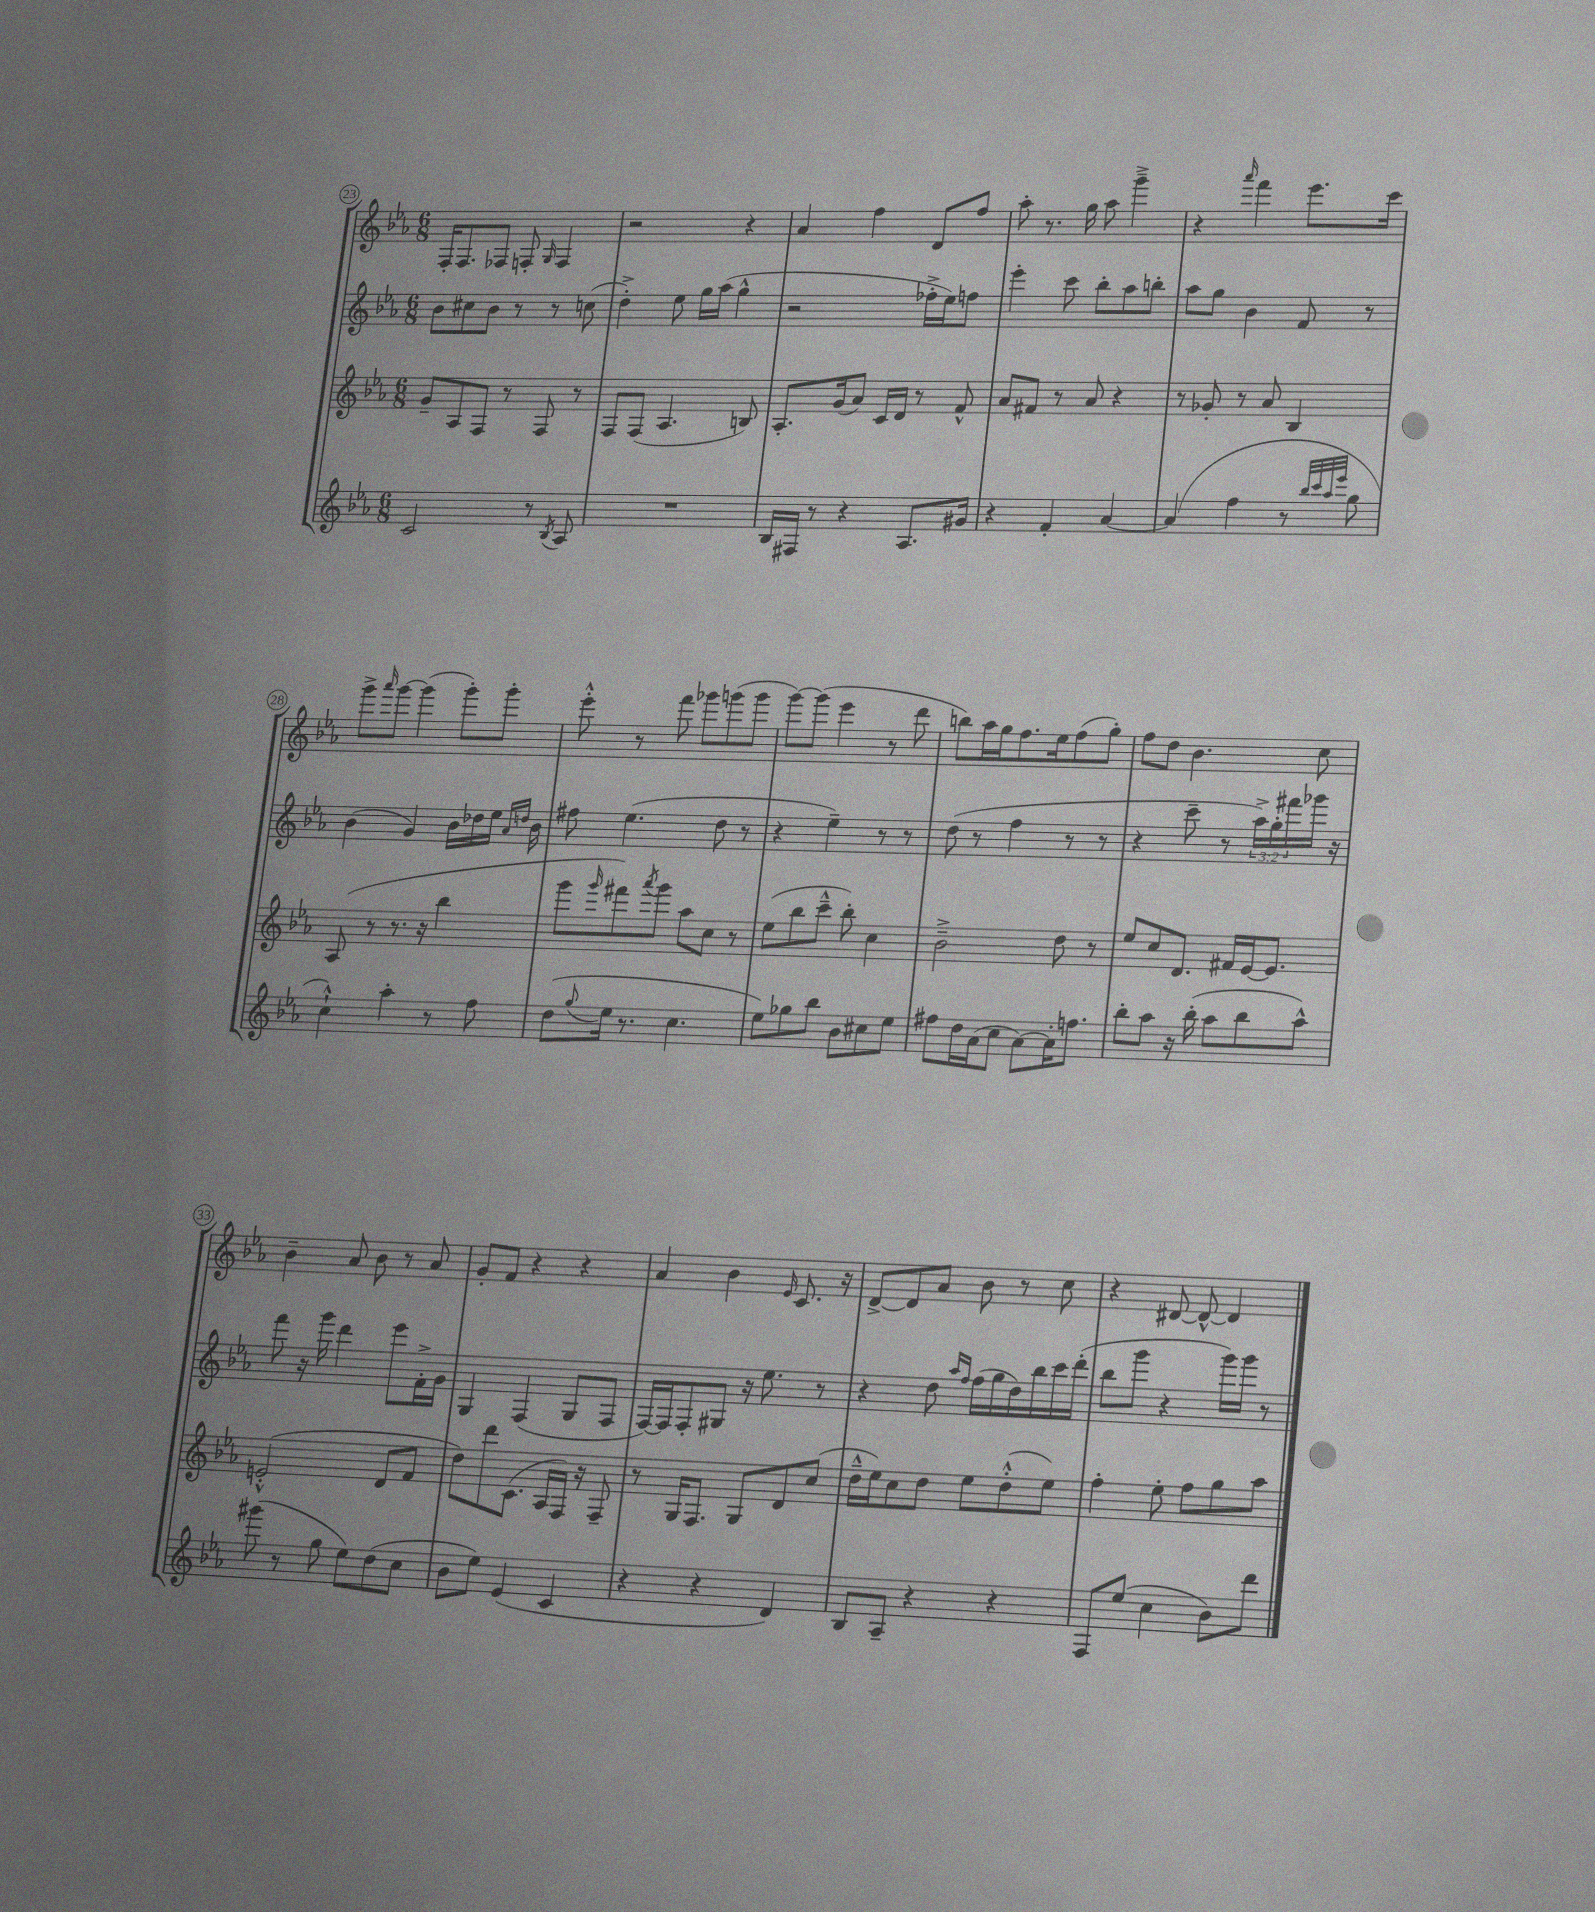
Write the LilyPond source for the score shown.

<<
\new StaffGroup <<
\new Staff = "s0" {
    \clef treble \key ees \major \numericTimeSignature \time 6/8
    f16-. f8. fes8 f8-. \grace { g16 } f4 |
    r2 r4 |
    aes'4 f''4 d'8 f''8 |
    aes''8-. r8. g''16 aes''8 g'''4---> |
    r4 \grace { aes'''16 } f'''4 ees'''8. c'''16 |
    g'''8-> \grace { aes'''16 } g'''8~ g'''4( g'''8-.) g'''8-. |
    ees'''8-.-^ r8 f'''8 ges'''8 g'''8( g'''8 |
    g'''8~) g'''8( ees'''4 r8 d'''8 |
    b''8) aes''16 g''16 f''8. ees''16 f''8( g''8-.) |
    f''8 d''8 bes'4. c''8 |
    bes'4-- aes'8 bes'8 r8 aes'8 |
    g'8-. f'8 r4 r4 |
    aes'4 bes'4 \grace { ees'16 } c'8. r16 |
    d'8~-> d'8 aes'8 bes'8 r8 c''8 |
    r4 dis'8~ dis'8~-^ dis'4 \bar "|." |
}
\new Staff = "s1" {
    \clef treble \key ees \major \numericTimeSignature \time 6/8 \override Staff.TupletNumber.text = #tuplet-number::calc-fraction-text
    bes'8 cis''8 bes'8 r8 r8 c''8( |
    d''4-.->) ees''8 g''16 aes''16( g''4-^ |
    r2 fes''16-.-> ees''16) f''8 |
    ees'''4-. c'''8 bes''8-. aes''8 b''8-. |
    aes''8 g''8 bes'4 f'8 r8 |
    bes'4( g'4) bes'16 des''16 ees''16 \grace { aes'16 d''16 } bes'16 |
    fis''8 ees''4.( d''8 r8 |
    r4 ees''4--) r8 r8 |
    d''8( r8 f''4 r8 r8 |
    r4 c'''8-- r8 \tuplet 3/2 { aes''16->) g''16-. fis'''16 } ges'''16 r16 |
    f'''8 r16 g'''16 d'''4 ees'''8 f'16-.-> g'16 |
    g4 f4( g8 f8 |
    f16~) f16 f8-. gis8 r16 ees''8. r8 |
    r4 d''8 \grace { aes''16 f''16 } f''16( g''16 d''16) bes''16 c'''16 d'''16-.( |
    bes''8 g'''8 r4 g'''16) g'''16 r8 \bar "|." |
}
\new Staff = "s2" {
    \clef treble \key ees \major \numericTimeSignature \time 6/8
    g'8-- aes8 f8 r8 f8 r8 |
    f8 f8( aes4. b8) |
    aes8.-. g'16( aes'8) c'16 d'16 r8 f'8-^ |
    aes'8 fis'8 r8 aes'8 r4 |
    r8 ges'8-. r8 aes'8 bes4 |
    aes8( r8 r8. r16 bes''4 |
    g'''8 \grace { g'''16 } fis'''8) \acciaccatura { aes'''8 } g'''8 aes''8 c''8 r8 |
    ees''8( bes''8 c'''8---^ bes''8-.) c''4 |
    bes'2---> d''8 r8 |
    ees''8 c''8 d'8. fis'16 ees'16~ ees'8. |
    e'2-.-^( d'8 f'8 |
    d''8) d'''8 c'8.( aes16 f16) r16 f8-- |
    r8 g16 f8. g8 d'8 c''8( |
    d''16---^ ees''16) c''8 d''8 ees''8 d''8-.-^( ees''8) |
    f''4-. ees''8-. f''8 g''8 aes''8 \bar "|." |
}
\new Staff = "s3" {
    \clef treble \key ees \major \numericTimeSignature \time 6/8
    c'2 r8 \acciaccatura { bes8 } aes8 |
    R2. |
    bes16 fis16 r8 r4 aes8. gis'16 |
    r4 f'4-. aes'4~ |
    aes'4( f''4 r8 \grace { bes''32 c'''32 aes''32 ees'''32 } g''8 |
    c''4-!-^) aes''4-. r8 f''8 |
    d''8( \appoggiatura { g''8 } ees''16 r8. c''4. |
    ees''8) ges''8 bes''8 bes'8 cis''8 ees''8 |
    fis''8 d''16 aes'16( c''8 aes'8~) aes'16-. f''8. |
    bes''8-. aes''8 r16 bes''16-.( aes''8 bes''8 aes''8-^) |
    gis'''8( r8 g''8 ees''8) d''8( c''8 |
    bes'8 ees''8) ees'4( c'4 |
    r4 r4 d'4) |
    bes8 aes8-- r4 r4 |
    f8 ees''8( c''4 bes'8) d'''8 \bar "|." |
}
>>
>>
\layout { \context { \Score currentBarNumber = #23 \override BarNumber.stencil = #(make-stencil-circler 0.1 0.3 ly:text-interface::print) } }
